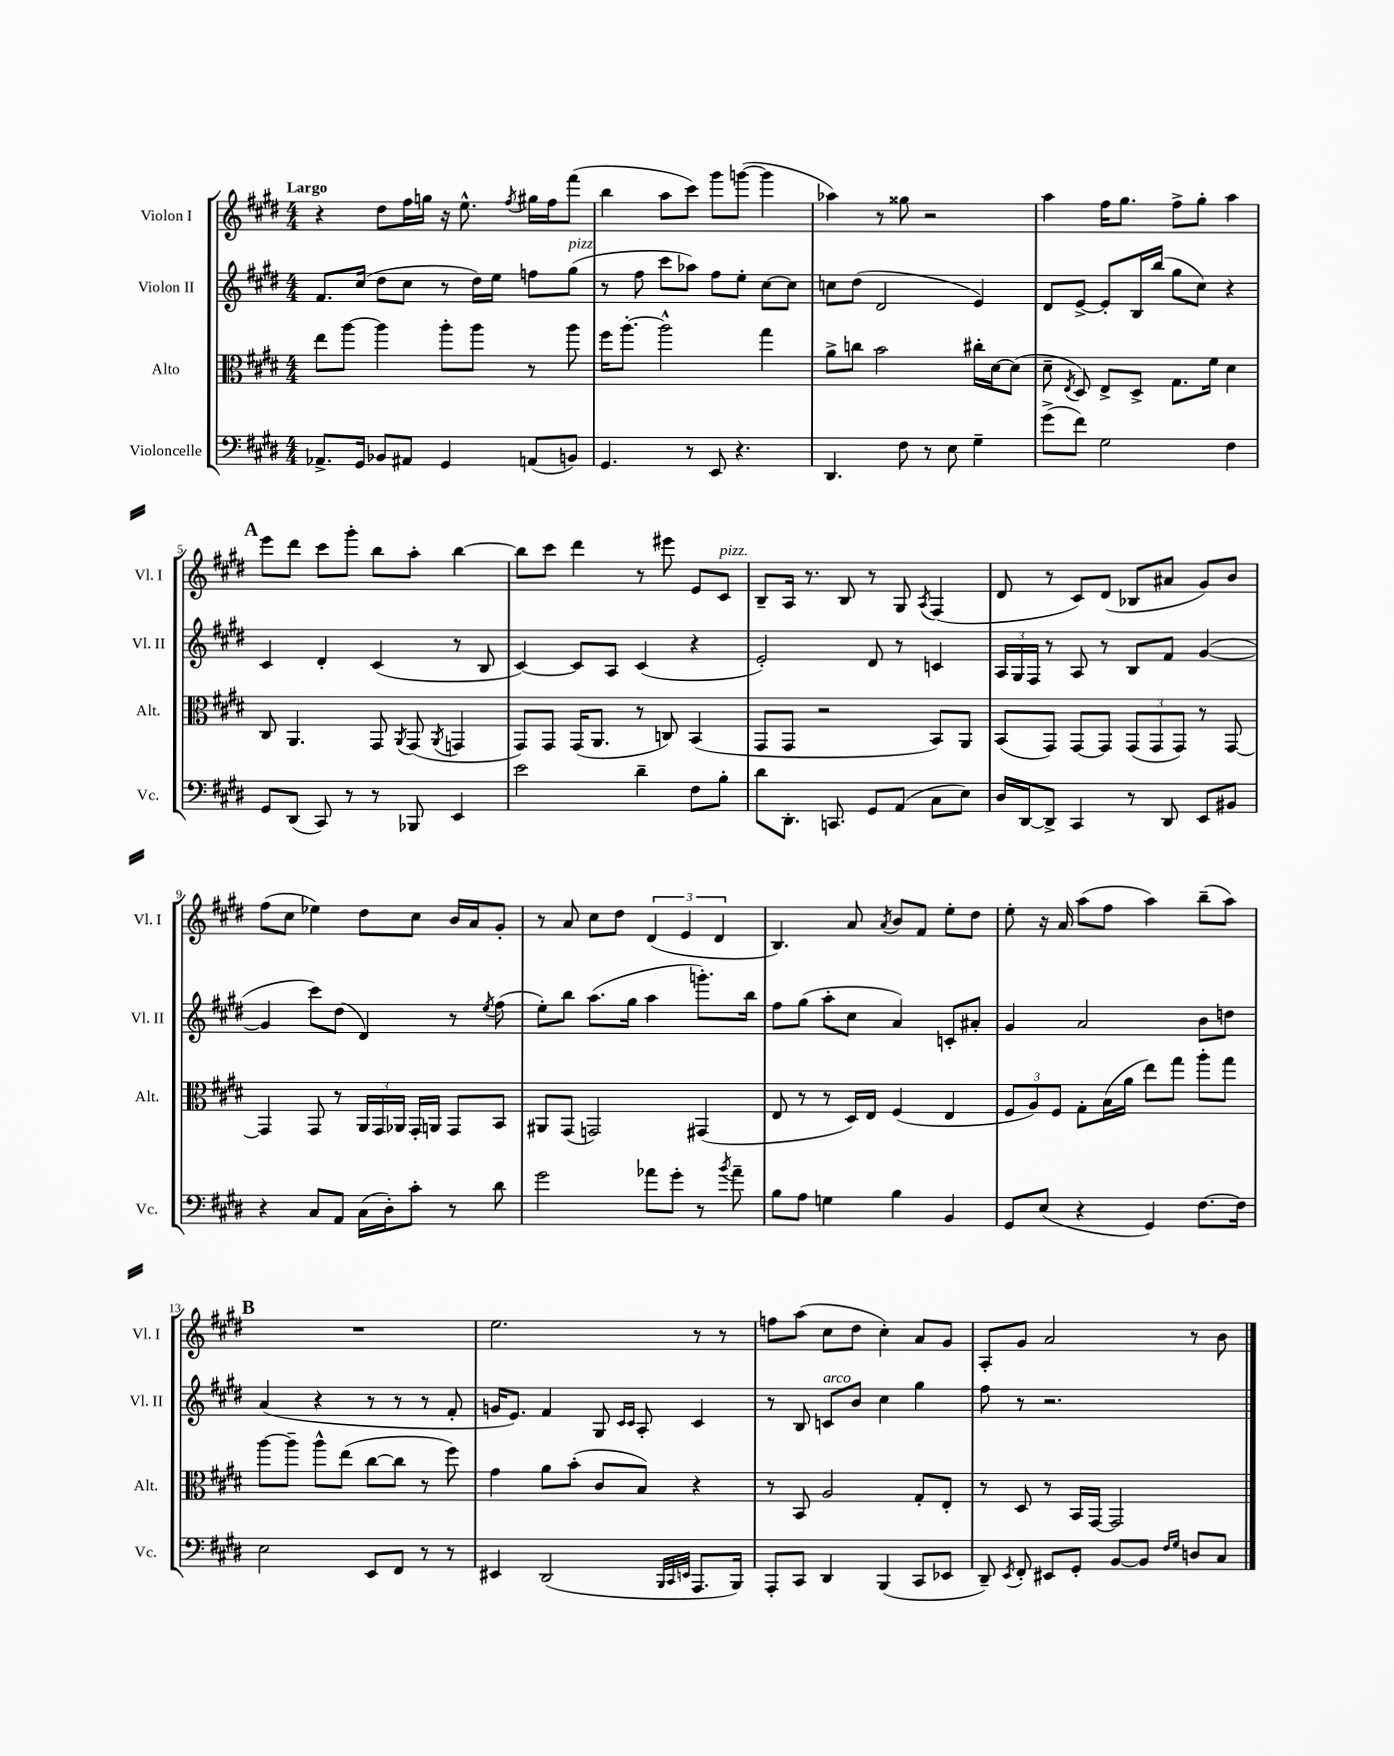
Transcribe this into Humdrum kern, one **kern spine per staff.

**kern	**kern	**kern	**kern
*part4	*part3	*part2	*part1
*staff4	*staff3	*staff2	*staff1
*I"Violoncelle	*I"Alto	*I"Violon II	*I"Violon I
*I'Vc.	*I'Alt.	*I'Vl. II	*I'Vl. I
*clefF4	*clefC3	*clefG2	*clefG2
*k[f#c#g#d#]	*k[f#c#g#d#]	*k[f#c#g#d#]	*k[f#c#g#d#]
*M4/4	*M4/4	*M4/4	*M4/4
=1	=1	=1	=1
!	!	!	!LO:TX:a:B:t=Largo
8.AA-X^/L	8ee\L	8.f#/L	4r
.	[8aa\J	.	.
16GG#/Jk	.	(16cc#/Jk	.
8BB-X/L	4aa\]	8dd#\L	8dd#\L
8AA#X/J	.	8cc#\J	16ff#\L
.	.	.	16ggn\JJ
4GG#/	8aa'\L	8r	16r
.	.	.	8.ee^^\
.	8aa\J	16dd#\LL)	.
.	.	16ee\JJ	.
.	.	.	8qff#/
(8AAn/L	8r	8ffn\L	16gg#X\LL
.	.	.	16ff#\J
!	!	!LO:TX:a:i:t=pizz.	!
8BBn/J)	8aa\	(8gg#\J	(8fff#\J
=2	=2	=2	=2
4.GG#/	16ff#\KL	8r	4bb\
.	[8.aa'\J	.	.
.	.	8ff#\	.
.	2aa^^\]	8ccc#\L	8aa\L
8r	.	8aa-X\J)	8ccc#\J)
8EE/	.	8ff#\L	8ggg#\L
4.r	.	8ee'\J	([8gggn\J
.	4gg#\	[8cc#\L	4ggg\]
.	.	8cc#\J]	.
=3	=3	=3	=3
4.DD#/	8a^\L	8ccn\L	4aa-X\)
.	8ccn\J	(8dd#\J	.
.	2b\	2d#/	8r
8F#\	.	.	8gg##X\
8r	.	.	2r
8E\	.	.	.
4G#~\	16cc#X'\LL	4e/)	.
.	[16d#\J	.	.
.	(8d#\J]	.	.
=4	=4	=4	=4
(8g#^\L	8d#~\	8d#/L	4aa\
.	8qE/	.	.
8f#\J)	8D#/)	[8e^/J	.
2G#\	8E^/L	8e'/L]	16ff#\KL
.	.	.	8.gg#\J
.	8D#^/J	16B/L	.
.	.	(16bb/JJ	.
.	8.G#\L	8gg#\L	8ff#^\L
.	.	8cc#\J)	8gg#'\J
.	16f#\Jk	.	.
4F#\	4d#\	4r	4aa\
!!LO:LB:g=z
!!LO:REH:place=s1:t=A
=5	=5	=5	=5
8GG#/L	8C#/	4c#/	8eee\L
(8DD#/J	4.AA/	.	8ddd#\J
8CC#/)	.	4d#'/	8ccc#\L
8r	.	.	8ggg#'\J
8r	8GG#/	(4c#/	8bb\L
.	8qAA/	.	.
8BBB-X/	(8GG#/	.	8aa'\J
.	8qAA/	.	.
4EE/	4GGn/	8r	[4bb\
.	.	8B/	.
=6	=6	=6	=6
2e\	8GG#/L)	[4c#/)	8bb\L]
.	8GG#/J	.	8ccc#\J
.	(16GG#/KL	8c#/L]	4ddd#\
.	8.AA/J	.	.
.	.	8A/J	.
4d#~\	8r	(4c#/	8r
.	8Cn/)	.	8eee#X\
8F#\L	(4BB/	4r	8e/L
!	!	!	!LO:TX:a:i:t=pizz.
8B'\J	.	.	8c#/J
=7	=7	=7	=7
8d#\L	8GG#/L	2e'/)	8B~/L
8.DD#'\J	8GG#/J	.	16A/Jk
.	.	.	8.r
.	2r	.	.
8.CCn/	.	.	.
.	.	.	8B/
8GG#/L	.	8d#/	8r
(8AA/J	.	8r	8G#/
.	.	.	8qA/
8C#\L	8BB/L)	4cn/	(4F#/
8E\J)	8AA/J	.	.
=8	=8	=8	=8
16D#/LL	(8BB/L	24A/LL	8d#/
.	.	24G#/	.
[16DD#/J	.	.	.
.	.	24F#/JJ	.
8DD#^/J]	8GG#/J)	8r	8r
4CC#/	[8GG#/L	8A/	8c#/L)
.	8GG#/J]	8r	(8d#/J
8r	(12GG#/L	8B/L	8B-X/L
.	12GG#/	.	.
8DD#/	.	8f#/J	8a#X/J
.	12GG#/J)	.	.
8EE/L	8r	([4g#/	8g#/L)
8BB#X/J	[8GG#/	.	8b/J
!!LO:LB:g=z
=9	=9	=9	=9
4r	4GG#/]	4g#/]	(8ff#\L
.	.	.	8cc#\J
8C#/L	8GG#/	8ccc#\L)	4ee-X\)
8AA/J	8r	(8dd#\J	.
(16C#\LL	24AA/LL	4d#/)	8dd#\L
.	24GG#/	.	.
16D#'\J)	.	.	.
.	24AA-X/JJ	.	.
8c#'\J	16GG#'/LL	.	8cc#\J
.	16AAn/JJ	.	.
8r	8GG#/L	8r	16b/LL
.	.	.	16a/J
.	.	8qee/	.
8d#\	8BB/J	(8ff#\	8g#'/J
=10	=10	=10	=10
2g#\	8AA#X/L	8ee'\L)	8r
.	(8GG#/J	8bb\J	8a/
.	2GGn/)	(8.aa\L	8cc#\L
.	.	.	8dd#\J
.	.	16gg#\Jk	.
8a-X\L	.	4aa\	(6d#/
8g#'\J	.	.	.
.	.	.	6e/
8r	(4GG#X/	8.gggn'\L)	.
.	.	.	6d#/
8qb/	.	.	.
8a-~\	.	.	.
.	.	16bb\Jk	.
=11	=11	=11	=11
8B\L	8E/	8ff#\L	4.B/)
8A\J	8r	(8gg#\J	.
4Gn\	8r	8aa'\L	.
.	16D#/LL)	8cc#\J	8a/
.	16E/JJ	.	.
.	.	.	8qa/
4B\	(4F#/	4a/)	8b/L
.	.	.	8f#/J
4BB/	4E/	8cn'/L	8ee'\L
.	.	8a#X'/J	8dd#\J
=12	=12	=12	=12
8GG#/L	12F#/L	4g#/	8ee'\
.	12A/)	.	.
(8E/J	.	.	16r
.	12F#/J	.	.
.	.	.	16a/
4r	8G#'\L	2a/	(8aa\L
.	(16B\L	.	8ff#\J
.	16a\JJ	.	.
4GG#/)	8ee\L)	.	4aa\)
.	8gg#\J	.	.
[8.F#\L	8aa'\L	8b\L	(8bb~\L
.	8gg#\J	8ddn\J	8aa\J)
16F#\Jk]	.	.	.
!!LO:LB:g=z
!!LO:REH:place=s1:t=B
=13	=13	=13	=13
2E\	[8aa\L	(4a/	1r
.	8aa~\J]	.	.
.	8aa^^\L	4r	.
.	(8ee\J	.	.
8EE/L	[8cc#\L	8r	.
8FF#/J	8cc#\J]	8r	.
8r	8r	8r	.
8r	8ff#\)	8f#'/	.
=14	=14	=14	=14
4EE#X/	4g#\	16gn/KL	2.ee\
.	.	8.e/J)	.
(2DD#/	8a\L	4f#/	.
.	(8b'\J	.	.
.	8c#/L	8G#/	.
.	.	16qqc#/LL	.
.	.	16qqc#/JJ	.
.	8B/J)	8A'/	.
32qqBBB/LLL	.	.	.
32qqCC#/	.	.	.
32qqEEn/JJJ	.	.	.
8.AAA/L	4r	4c#/	8r
.	.	.	8r
16BBB/Jk)	.	.	.
=15	=15	=15	=15
8AAA'/L	8r	8r	8ffn\L
8CC#/J	8BB/	8B/	(8aa\J
!	!	!LO:TX:a:i:t=arco	!
4DD#/	2A/	8cn/L	8cc#\L
.	.	8b/J	8dd#\J
(4BBB/	.	4cc#\	4cc#'\)
8CC#/L	8G#'/L	4gg#\	8a/L
8EE-X/J	8E'/J	.	8g#/J
=16	=16	=16	=16
8DD#~/)	8r	8ff#\	8A'/L
8qEE/	.	.	.
8FF#'/	8D#/	8r	8g#/J
8EE#X/L	8r	2.r	2a/
8GG#'/J	16BB/LL	.	.
.	[16GG#/JJ	.	.
[8BB/L	2GG#/]	.	.
8BB/J]	.	.	.
16qqF#/LL	.	.	.
16qqG#/JJ	.	.	.
8Dn/L	.	.	8r
8C#/J	.	.	8b\
==	==	==	==
*-	*-	*-	*-
